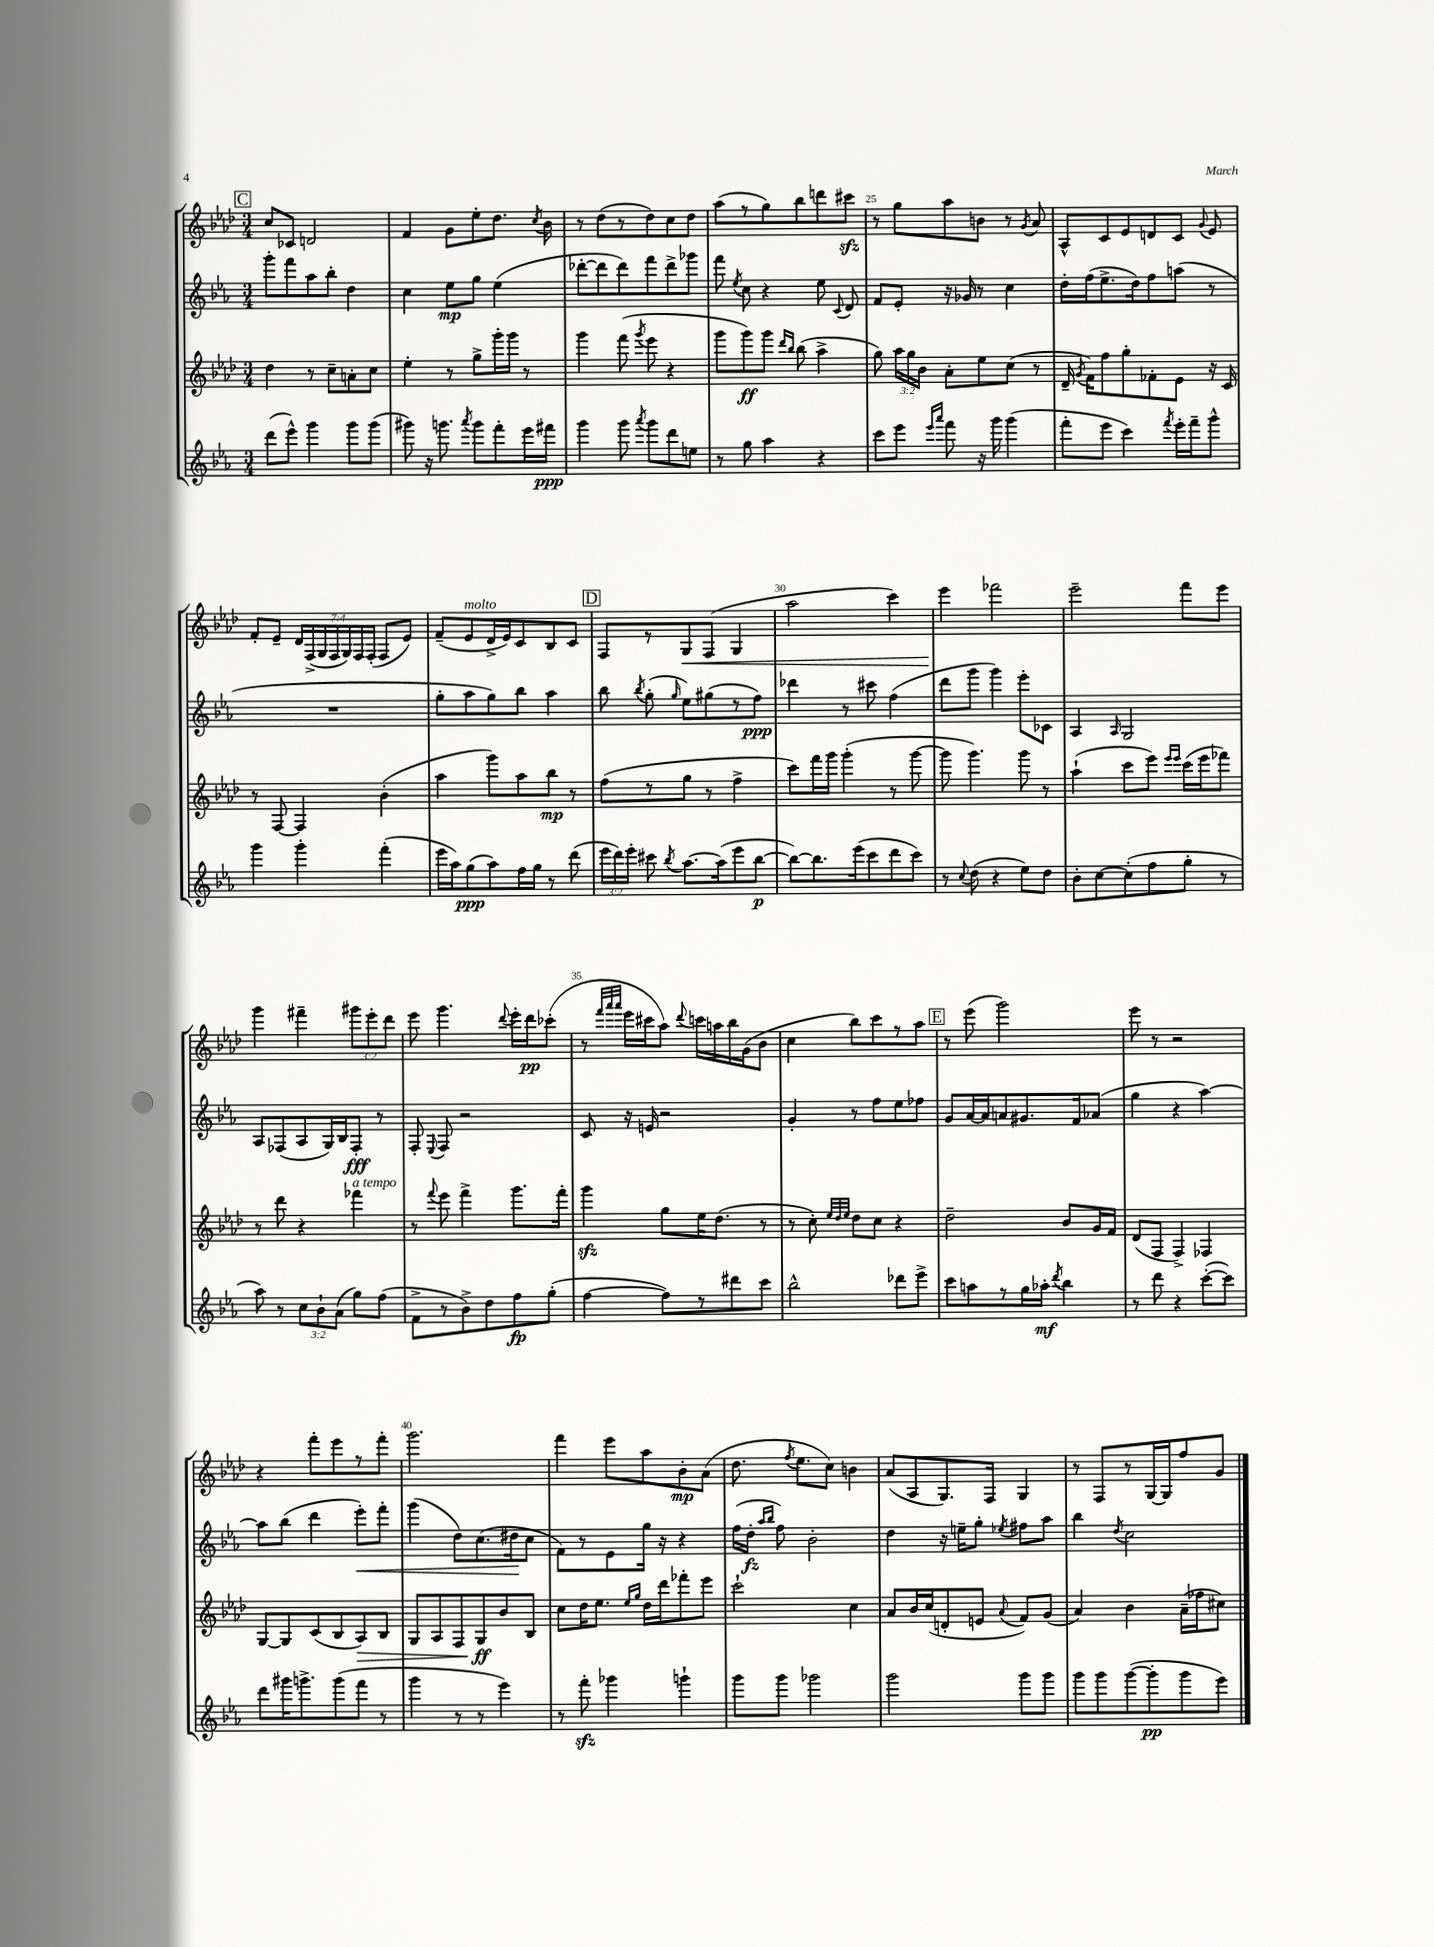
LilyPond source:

<<
\new StaffGroup <<
\new Staff = "s0" {
    \clef treble \key aes \major \numericTimeSignature \time 3/4 \override Staff.TupletNumber.text = #tuplet-number::calc-fraction-text
    \autoBeamOff \mark \markup { \box "C" } c''8[ ces'8] d'2 |
    f'4 g'8[ ees''8-. des''8.] \acciaccatura { c''8 } bes'16 |
    r8 des''8[( r8 des''8) c''8 des''8] |
    aes''8[( r8 g''8) bes''8 d'''8 cis'''8]\sfz |
    r8 g''8[ aes''8 b'8] r8 \acciaccatura { g'8 } aes'8 |
    aes8[-^ c'8 ees'8 d'8 c'8] \appoggiatura { g'8 } ees'8 |
    f'8[-. ees'8]-- \tuplet 7/4 { des'16[ f16->( g16 f16 g16) f16 f16]-.( } f8[ ees'8]) |
    f'8[--( ees'8^\markup { \italic "molto" } des'16-> ees'16) c'8 bes8 c'8] |
    \mark \markup { \box "D" } f8[ r8 g8\< f8]( g4 |
    aes''2 c'''4) |
    ees'''4\! fes'''2 |
    ees'''2-- f'''8[ ees'''8] |
    g'''4 fis'''4-- \tuplet 3/2 { gis'''8[ ees'''8-. des'''8] } |
    ees'''8 g'''4. \appoggiatura { des'''8 } ees'''16[-. des'''16\pp ces'''8]-.( |
    r8 \grace { f'''32[ aes'''32 aes'''32] } ees'''16[ cis'''16 aes''8]) \appoggiatura { des'''8 } c'''16[ a''16 bes''16 g'16( bes'8] |
    c''4 bes''8[) c'''8 r8 aes''8] |
    \mark \markup { \box "E" } r8 ees'''8( g'''2) |
    ees'''8 r8 r2 |
    r4 f'''8[-. ees'''8 r8 f'''8]-. |
    g'''2. |
    f'''4 ees'''8[ aes''8 bes'8-.\mp aes'8]( |
    des''8. \acciaccatura { f''8 } ees''8.[ c''8]) b'4 |
    aes'8[( aes8 g8.) f16] g4 |
    r8 f8[ r8 g16~ g16 f''8 g'8] \bar "|." |
}
\new Staff = "s1" {
    \clef treble \key ees \major \numericTimeSignature \time 3/4
    \autoBeamOff \mark \markup { \box "C" } g'''8[-. f'''8 aes''8 bes''8]-. d''4 |
    c''4 ees''8[\mp g''8] ees''4( |
    des'''8[~-. des'''8 des'''8) f'''8 des'''8-> ges'''8] |
    f'''8 \acciaccatura { ees''8 } c''8 r4 ees''8 \appoggiatura { c'8 } d'8 |
    f'8[ ees'8]-. r16 ges'16 r8 c''4 |
    d''16[-. f''16( ees''8.-> d''16) f''8 a''8]( r8 |
    R2. |
    g''8[-. aes''8 g''8) bes''8] aes''4 |
    \mark \markup { \box "D" } bes''8 \acciaccatura { bes''8 } g''8-.( \grace { g''16 } ees''8[) gis''8( r8 f''8]\ppp) |
    des'''4 r8 cis'''8 f''4( |
    d'''8[ g'''8] g'''4) ees'''8[-. ces'8] |
    aes4 \grace { aes16 } g2 |
    aes8[ fes8( aes8 g16) bes16 fes8]-.\fff r8 |
    f8-. \appoggiatura { ees8 } f8 r2 |
    c'8 r16 e'16 r2 |
    g'4-. r8 f''8[ ees''8 fes''8] |
    \mark \markup { \box "E" } g'8[ aes'16~ aes'16 a'8 gis'8. f'16 aes'8]( |
    g''4 r4 aes''4~) |
    aes''8[ bes''8]( d'''4 ees'''8[-.\<) f'''8]-. |
    g'''4( d''8[) c''8.( dis''16\! c''8] |
    f'8[) r8 ees'8 g''16] r16 r4 |
    f''16[( d''16]-.\fz \grace { aes''16[ bes''16] } f''8) bes'2-. |
    d''4 r16 e''16[-- g''8]-. \acciaccatura { ees''8 } fis''8[ aes''8] |
    bes''4 \acciaccatura { d''8 } c''2 \bar "|." |
}
\new Staff = "s2" {
    \clef treble \key aes \major \numericTimeSignature \time 3/4 \override Staff.TupletNumber.text = #tuplet-number::calc-fraction-text
    \autoBeamOff \mark \markup { \box "C" } des''4 r8 c''8[-- a'8-. c''8] |
    ees''4-. r8 g''8[-> g'''16-. g'''16] r8 |
    g'''4 f'''8( \acciaccatura { g'''8 } ees'''8 r4 |
    g'''8[ g'''8\ff) g'''8] \grace { des'''16[ bes''16] } bes''8( aes''4-> |
    g''8) \tuplet 3/2 { aes''16[ g''16 bes'16] } aes'8[-. ees''8 c''8]( r8 |
    des'16-- \acciaccatura { g'8 } f'16[) f''8 g''8-. fes'8-. ees'8] r16 c'16 |
    r8 f8~ f4 bes'4-.( |
    aes''4 g'''8[) aes''8 bes''8]\mp r8 |
    \mark \markup { \box "D" } f''8[( r8 g''8] r8 f''4-> |
    c'''8[) f'''16 g'''16] g'''4-.( r8 g'''8~ |
    g'''8 g'''4.) g'''8 r8 |
    aes''4-!( c'''8[ ees'''8]) \grace { ees'''16[ ees'''16] } c'''16[( ees'''16 fes'''8]) |
    r8 des'''8 r4 fes'''4^\markup { \italic "a tempo" } |
    r8 \appoggiatura { f'''8 } ees'''8 f'''4-> g'''8.[ f'''16]-. |
    g'''4\sfz g''8[ ees''16 des''8.]( r8 |
    r8 c''8-.) \grace { ees''32[ des''32 ees''32] } des''8[ c''8] r4 |
    \mark \markup { \box "E" } des''2-- bes'8[ g'16 f'16] |
    des'8[( f8] f4->) fes4 |
    g8[~ g8 c'8( bes8 aes8\>) bes8] |
    g8[ aes8 f8 g8\ff\! bes'8 bes8] |
    c''8[ des''16 ees''8.] \grace { ees''16[ g''16] } des''16[ des'''16 fes'''8-. ees'''8] |
    c'''2-! c''4 |
    aes'8[ bes'16 c''16( d'8-. e'8] \appoggiatura { aes'8 } f'8[) g'8]( |
    aes'4) bes'4 aes'16[--( fes''16 cis''8]) \bar "|." |
}
\new Staff = "s3" {
    \clef treble \key ees \major \numericTimeSignature \time 3/4 \override Staff.TupletNumber.text = #tuplet-number::calc-fraction-text
    \autoBeamOff \mark \markup { \box "C" } d'''8[( ees'''8]-^) g'''4 g'''8[ g'''8]( |
    gis'''8) r16 g'''8. \acciaccatura { aes'''8 } g'''8[ f'''8-. ees'''16 fis'''16]\ppp |
    g'''4 g'''8 \acciaccatura { aes'''8 } g'''8[ d'''8 e''8] |
    r8 g''8 aes''4 r4 |
    c'''8[ ees'''8] \grace { ees'''16[ aes'''16] } f'''8 r16 g'''16 g'''4( |
    f'''8[-. ees'''8] c'''4) \acciaccatura { f'''8 } ees'''16[-. f'''16-- g'''8]-^ |
    g'''4 g'''4-. f'''4-.( |
    ees'''16[ aes''16) g''8\ppp( aes''8) f''16 g''16] r8 d'''8( |
    \mark \markup { \box "D" } \tuplet 3/2 { ees'''16[ d'''16) ees'''16]-. } cis'''8 \acciaccatura { bes''8 } aes''8.[~ aes''16( ees'''8 bes''8]~\p |
    bes''8[~) bes''8. ees'''16( c'''8 d'''8 c'''8]) |
    r8 \appoggiatura { c''8 } d''8( r4 ees''8[) d''8] |
    bes'8[-. c''8~ c''8-.( f''8 g''8]-. r8 |
    aes''8) r8 \tuplet 3/2 { c''8[ bes'8-! aes'8]( } g''8[) f''8]( |
    f'8[-> r8 bes'8->) d''8 f''8\fp g''8]-.( |
    f''4~ f''8[) r8 dis'''8 c'''8] |
    bes''2-^ des'''8[ ees'''8]-> |
    \mark \markup { \box "E" } c'''8[ a''8 r8 g''16 aes''16]-.\mf \acciaccatura { d'''8 } bes''4 |
    r8 d'''8 r4 c'''8[~-.( c'''8]) |
    d'''8[ gis'''16 g'''8.-> g'''8( f'''8] r8 |
    g'''4 r8 r8 ees'''4) |
    r8 f'''8-.\sfz ges'''4 g'''4-! |
    g'''8[ g'''8] ges'''2 |
    g'''2 g'''8[ g'''8] |
    g'''8[ g'''8 g'''8~( g'''8-.\pp g'''8 ees'''8]) \bar "|." |
}
>>
>>
\layout { \context { \Score currentBarNumber = #21 \override BarNumber.break-visibility = ##(#f #t #t) barNumberVisibility = #(every-nth-bar-number-visible 5) } }
